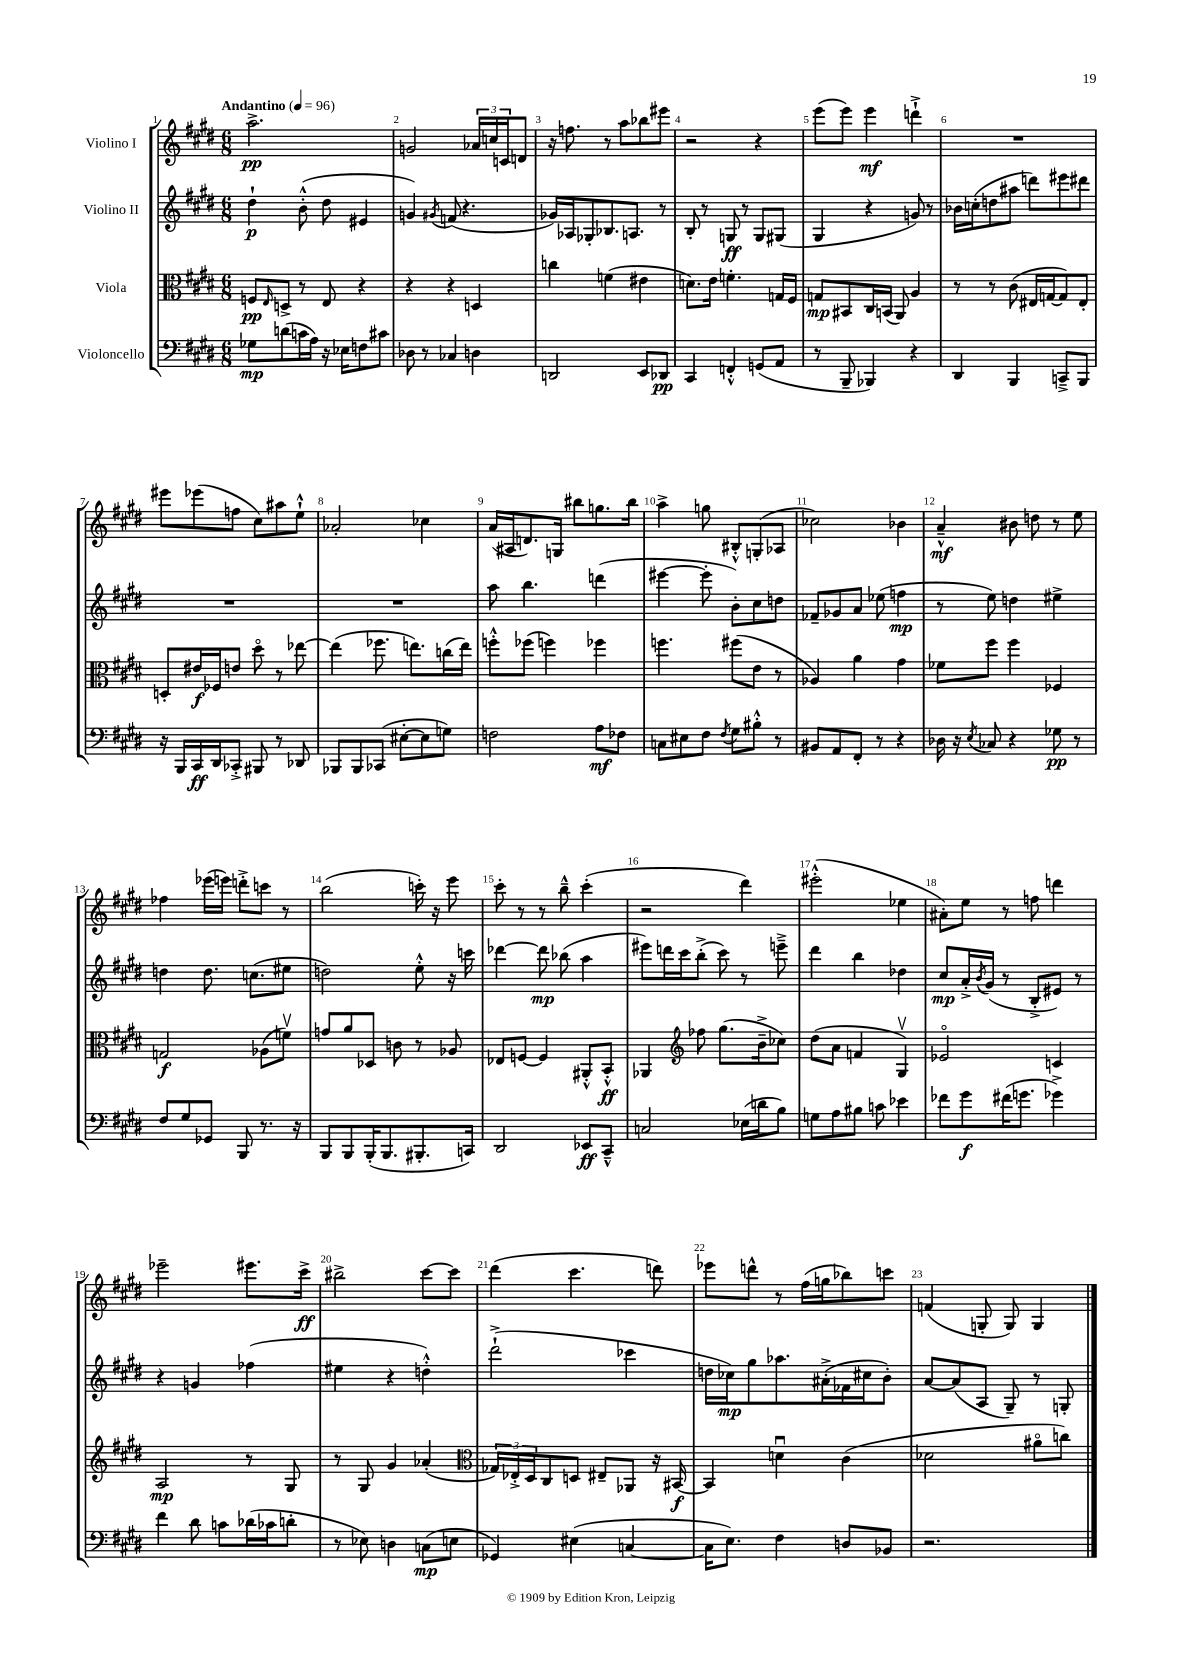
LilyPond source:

<<
\new StaffGroup <<
\new Staff = "s0" \with { instrumentName = "Violino I" } {
    \clef treble \key e \major \numericTimeSignature \time 6/8 \tempo "Andantino" 4 = 96
    a''2.->\pp |
    g'2 \tuplet 3/2 { aes'16 c''16 c'16 } d'8 |
    r16 f''8. r8 a''8 bes''8 eis'''8 |
    r2 r4 |
    e'''8( e'''8) e'''4\mf d'''4-!-> |
    R2. |
    eis'''8 ees'''8( f''8 cis''8) ais''8 e''8-!-^ |
    aes'2-. ces''4 |
    a'16( ais16 d'8.) g16 bis''8 g''8. bis''16 |
    a''4-> g''8 bis8-.-^ g8-.( aes8 |
    ces''2) bes'4 |
    a'4---^\mf bis'8 d''8 r8 e''8 |
    fes''4 ees'''16( e'''16) d'''8-.-> c'''8 r8 |
    b''2( c'''16-.) r16 e'''8 |
    cis'''8-. r8 r8 b''8---^ cis'''4-.( |
    r2 dis'''4) |
    eis'''2-.-^( ees''4 |
    ais'8-.) e''8 r8 f''8 d'''4 |
    ees'''2-- eis'''8. cis'''16->\ff |
    bis''2-> cis'''8~ cis'''8 |
    dis'''4( cis'''4. d'''8) |
    ees'''8 d'''8-^ r8 fis''16( g''16 bes''8) c'''8 |
    f'4( g8-. g8) g4 \bar "|." |
}
\new Staff = "s1" \with { instrumentName = "Violino II" } {
    \clef treble \key e \major \numericTimeSignature \time 6/8
    dis''4-!\p b'8-.-^( dis''8 eis'4 |
    g'4) \acciaccatura { gis'8 } f'8( r4. |
    ges'16) aes16 ges8-. bes8. a8. r8 |
    b8-. r8 g8\ff r8 g8 gis8( |
    gis4 r4 g'8) r8 |
    bes'16 c''16-.( d''8 ais''8 d'''8) eis'''8 dis'''8 |
    R2. |
    R2. |
    a''8 b''4. d'''4( |
    eis'''4~ eis'''8-. b'8-.) cis''8 d''8 |
    fes'8-- ges'8 a'8 ees''8( f''4\mp |
    r8 e''8) d''4 eis''4-> |
    d''4 d''8. c''8.( eis''8 |
    d''2) e''8-.-^ r16 c'''16 |
    des'''4~ des'''8\mp bes''8( a''4 |
    eis'''8) d'''16 cis'''16 b''8-.->( cis'''8) r8 e'''8---> |
    dis'''4 b''4 des''4 |
    cis''8\mp a'16-.-> \acciaccatura { b'8 } gis'16( r8 b8-.-> eis'8) r8 |
    r4 g'4 fes''4( |
    eis''4 r4 d''4-.-^) |
    dis'''2-!->( ces'''4 |
    d''16 ces''16\mp) gis''8 aes''8. ais'16-.->( fes'16 cis''16 b'8-.) |
    a'8~ a'8( a8 gis8--) r8 g8-. \bar "|." |
}
\new Staff = "s2" \with { instrumentName = "Viola" } {
    \clef alto \key e \major \numericTimeSignature \time 6/8
    f8\pp \grace { e16 } d8-> r8 e8 r4 |
    r4 r4 d4 |
    c''4 f'4( eis'4 |
    d'8.) e'16 f'4.-. g16 fis16 |
    g8\mp bis,8 cis16 b,16( a,8) a4 |
    r8 r8 cis'8( eis16 g16~ g8) eis8-. |
    d8-. eis'16\f fes16 e'8 dis''8\flageolet r8 ees''8~ |
    ees''4( fes''8. e''8.) c''16( e''16) |
    f''8-.-^ fes''8( f''4) fes''4 |
    f''4. fis''8( e'8 r8 |
    aes4) a'4 gis'4 |
    fes'8 fis''8 fis''4 fes4 |
    g2\f aes8( f'8\upbow) |
    g'8 a'8 des8 c'8 r8 aes8 |
    ees8 f8~ f4 ais,8-.-^ b,8-.-^\ff |
    aes,4 \clef treble fes''8 gis''8.( b'16---> ces''8) |
    dis''8( a'8 f'4 gis4\upbow) |
    ees'2\flageolet c'4 |
    a2\mp r8 gis8 |
    r8 gis8 gis'4 aes'4-.( |
    \clef alto \tuplet 3/2 { ges16) ees16-.-> dis16 } cis8 d8 eis8-- aes,8 r16 bis,16~\f |
    bis,4 d'4\downbow cis'4( |
    des'2 ais'8\flageolet c''8) \bar "|." |
}
\new Staff = "s3" \with { instrumentName = "Violoncello" } {
    \clef bass \key e \major \numericTimeSignature \time 6/8
    ges8\mp d'8( c'16 a16) r16 ees16 f8 cis'8 |
    des8 r8 ces4 d4 |
    d,2 e,8 des,8\pp |
    cis,4 f,4-.-^ g,8( a,8 |
    r8 b,,8-- bes,,4) r4 |
    dis,4 b,,4 c,8---> b,,8 |
    r16 b,,16 cis,16\ff dis,16 ces,8-.-> bis,,8 r8 des,8 |
    bes,,8 bes,,8 ces,8( eis8~-. eis8 g8) |
    f2 a8\mf fes8 |
    c8 eis8 fis8 \acciaccatura { fis8 } gis8 bis8-.-^ r8 |
    bis,8 a,8 fis,8-. r8 r4 |
    des16 r16 \acciaccatura { e8 } ces8 r4 ges8\pp r8 |
    fis8 gis8 ges,8 b,,8 r8. r16 |
    b,,8 b,,8 b,,16-.( b,,8. bis,,8.-. c,16) |
    dis,2 ees,8\ff cis,8---^ |
    c2 ees16( d'16 b8) |
    g8 a8 bis8 c'8 ees'4 |
    fes'8 gis'8\f fis'16( g'8. ges'4->) |
    fis'4 dis'8 c'8 des'16( ces'16 d'8-. |
    r8 ees8) d4 c8\mp( e8 |
    ges,4) eis4( c4~ |
    c16 e8.) fis4 d8 bes,8 |
    r2. \bar "|." |
}
>>
>>
\layout { \context { \Score \override BarNumber.break-visibility = ##(#f #t #t) barNumberVisibility = #all-bar-numbers-visible } }
